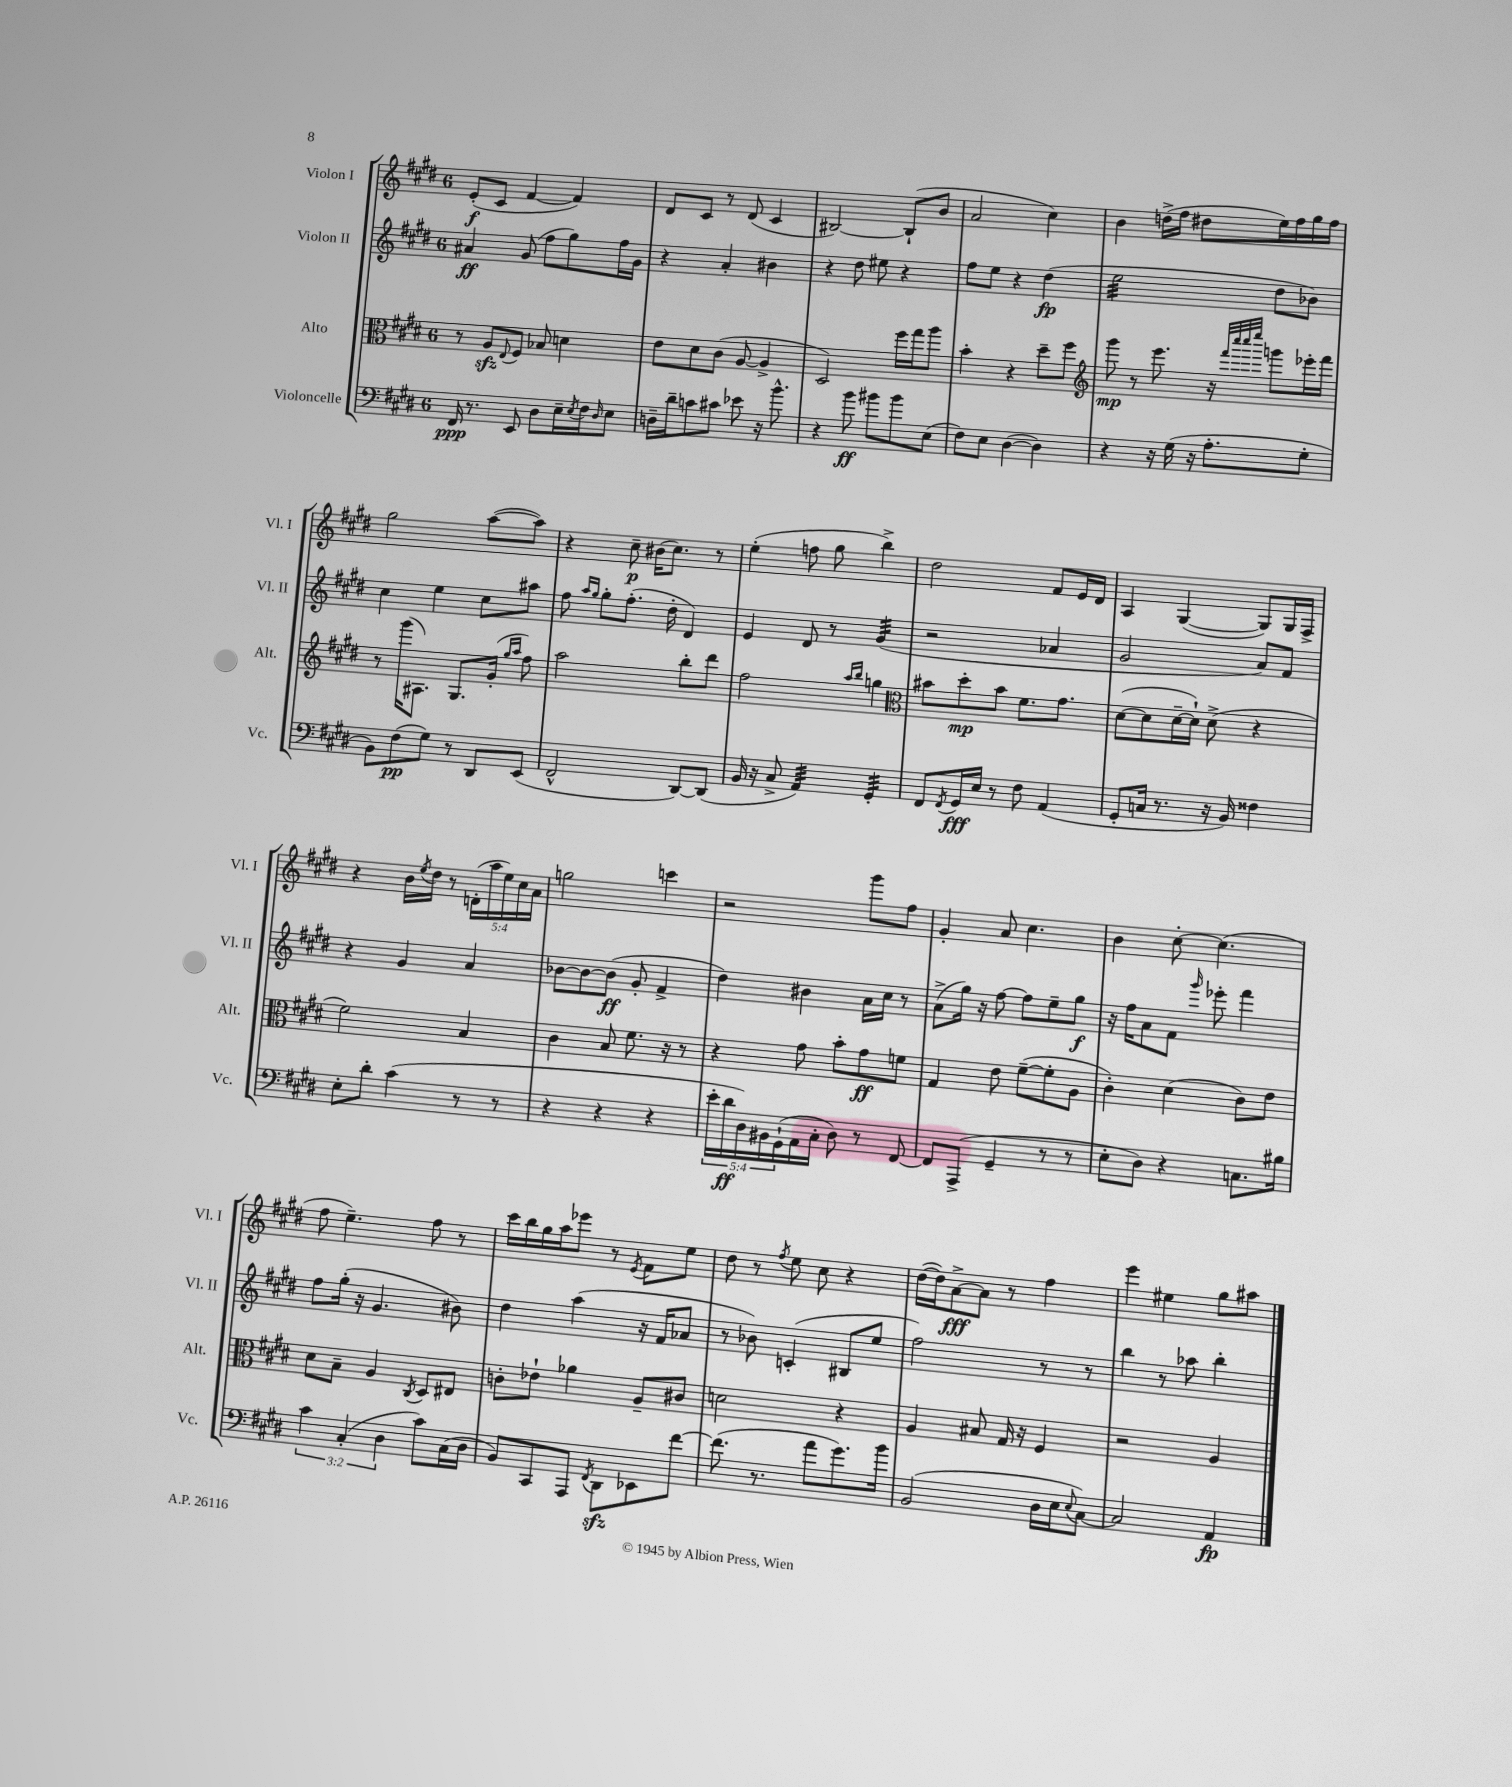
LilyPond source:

<<
\new StaffGroup <<
\new Staff = "s0" \with { instrumentName = "Violon I" shortInstrumentName = "Vl. I" } {
    \clef treble \key e \major \once \override Staff.TimeSignature.style = #'single-digit \time 6/8 \override Staff.TupletNumber.text = #tuplet-number::calc-fraction-text
    e'8-.\f( cis'8 fis'4~ fis'4) |
    dis'8 cis'8 r8 dis'8( cis'4 |
    bis2~) bis8-!( b'8 |
    a'2 cis''4) |
    b'4 d''16->( fis''16 dis''8 e''16) fis''16 gis''16 fis''16 |
    gis''2 a''8~( a''8) |
    r4 cis''8--\p bis'16( cis''8.) r8 |
    e''4-.( f''8 gis''8 b''4->) |
    dis''2 fis'8 e'16 dis'16 |
    a4 gis4~( gis8) gis16 fis16-> |
    r4 b'16 \acciaccatura { e''8 } dis''16 r8 \tuplet 5/4 { d'16-.( a''16 e''16) cis''16 a'16 } |
    g''2 c'''4 |
    r2 gis'''8 fis''8 |
    gis'4-. a'8 cis''4. |
    b'4 cis''8~-. cis''4.( |
    fis''8 e''4.--) fis''8 r8 |
    cis'''16 b''16 gis''16 a''16 ees'''8 r8 \acciaccatura { e'8 } fis'8 e''8 |
    dis''8 r8 \acciaccatura { fis''8 } e''8 cis''8 r4 |
    dis''16~( dis''16) a'8~->\fff a'8 r8 fis''4 |
    e'''4 eis''4 gis''8 ais''8 \bar "|." |
}
\new Staff = "s1" \with { instrumentName = "Violon II" shortInstrumentName = "Vl. II" } {
    \clef treble \key e \major \once \override Staff.TimeSignature.style = #'single-digit \time 6/8
    ais'4\ff gis'8( fis''8 gis''8) fis''16 gis'16 |
    r4 a'4-. bis'4 |
    r4 dis''8 eis''8 r4 |
    fis''8 e''8 r4 dis''4\fp( |
    e''2:32 dis''8 bes'8) |
    cis''4 e''4 cis''8 ais''8 |
    fis''8 \grace { a''16 gis''16 } gis''8-. fis''8.-.( dis''16-. dis'4) |
    e'4 dis'8 r8 gis'4:32( |
    r2 aes'4 |
    gis'2 a'8) fis'8 |
    r4 gis'4 a'4 |
    bes'8~ bes'8~ bes'8\ff( gis'8-. fis'4-> |
    dis''4) bis'4 a'16 cis''16 r8 |
    a'8->( gis''16) r16 fis''8~ fis''8 e''8-- gis''8\f |
    r16 fis''16 a'8 fis'8 \grace { gis'''16 } ees'''8-. fis'''4 |
    fis''8 gis''16-.( r16 gis'4. bis'8) |
    dis''4 a''4( r16 fis'16 aes'8 |
    r8 bes'8) c'4-.( bis8 e''8 |
    fis''2) r8 r8 |
    b''4 r8 aes''8 b''4-. \bar "|." |
}
\new Staff = "s2" \with { instrumentName = "Alto" shortInstrumentName = "Alt." } {
    \clef alto \key e \major \once \override Staff.TimeSignature.style = #'single-digit \time 6/8
    r8 a8\sfz \appoggiatura { e8 } fis8 bes8 d'4 |
    e'8 dis'8 cis'8( a8~ a4-> |
    dis2) fis''16 gis''16 a''8 |
    b'4-. r4 dis''8-- fis''8 |
    \clef treble gis'''8\mp r8 e'''8. r16 \grace { fis'''32 cis''''32 cis''''32 e''''32 } g'''8 ees'''16-. fis'''16 |
    r8 gis'''16( ais8.) gis8. gis'16-.( \grace { gis''16 a''16 } fis''8) |
    a''2 b''8-. dis'''8 |
    fis''2 \grace { a''16 b''16 } g''4 |
    \clef alto bis'8 dis''8-.\mp bis'8 fis'8. gis'8. |
    dis'8~( dis'8 dis'16~-- dis'16-!) dis'8->( r4 |
    fis'2) b4 |
    cis'4 b8 fis'8. r16 r8 |
    r4 gis'8 b'8-. gis'8\ff f'8 |
    gis4 e'8 fis'8~--( fis'8-. a8 |
    cis'4-.) dis'4( cis'8) e'8 |
    dis'8 b8-- a4 \acciaccatura { cis8 } dis8 eis8 |
    c'8-. ees'8-! aes'4 a8-- cis'8 |
    d'2 r4 |
    a4 bis8 gis16 r16 fis4 |
    r2 a4 \bar "|." |
}
\new Staff = "s3" \with { instrumentName = "Violoncelle" shortInstrumentName = "Vc." } {
    \clef bass \key e \major \once \override Staff.TimeSignature.style = #'single-digit \time 6/8 \override Staff.TupletNumber.text = #tuplet-number::calc-fraction-text
    fis,16\ppp r8. e,8 dis8 e16-- \acciaccatura { e8 } fis16 \grace { dis16 } e8 |
    d16-- dis'16-- c'8 cis'8 ees'8 r16 b'8.-^ |
    r4 b'8\ff bis'8 bis'8 e8( |
    fis8) e8 dis4~( dis4) |
    r4 r16 gis16( r16 a8.-. gis8-. |
    b,8) fis8\pp( gis8) r8 dis,8 e,8( |
    fis,2-^ dis,8~) dis,8( |
    b,16 r16 cis8-> a,4:32) gis,4:32-. |
    fis,8 \acciaccatura { fis,8 } gis,16\fff e16 r8 fis8 a,4( |
    gis,8-. c16 r8. r16 b,16) fisis4 |
    e8-. dis'8-. cis'4( r8 r8 |
    r4 r4 r4 |
    \tuplet 5/4 { e'16-. dis'16\ff dis16) bis,16 gis,16-!( } a,16 cis16-. dis8) r8 fis,8~ |
    fis,8 a,,8->( gis,4-- r8 r8 |
    e8-. dis8) r4 c8. bis16 |
    \tuplet 3/2 { cis'4 cis4-.( dis4 } cis'8) cis16( dis16 |
    b,8) cis,8 a,,8 \acciaccatura { fis,8 } dis,8\sfz ees,8 fis'8~ |
    fis'8.( r8. a'8 gis'8.) b'16 |
    b,2( dis16 e16 \appoggiatura { e8 } cis8~) |
    cis2 a,4\fp \bar "|." |
}
>>
>>
\layout { \context { \Score \remove "Bar_number_engraver" } }
